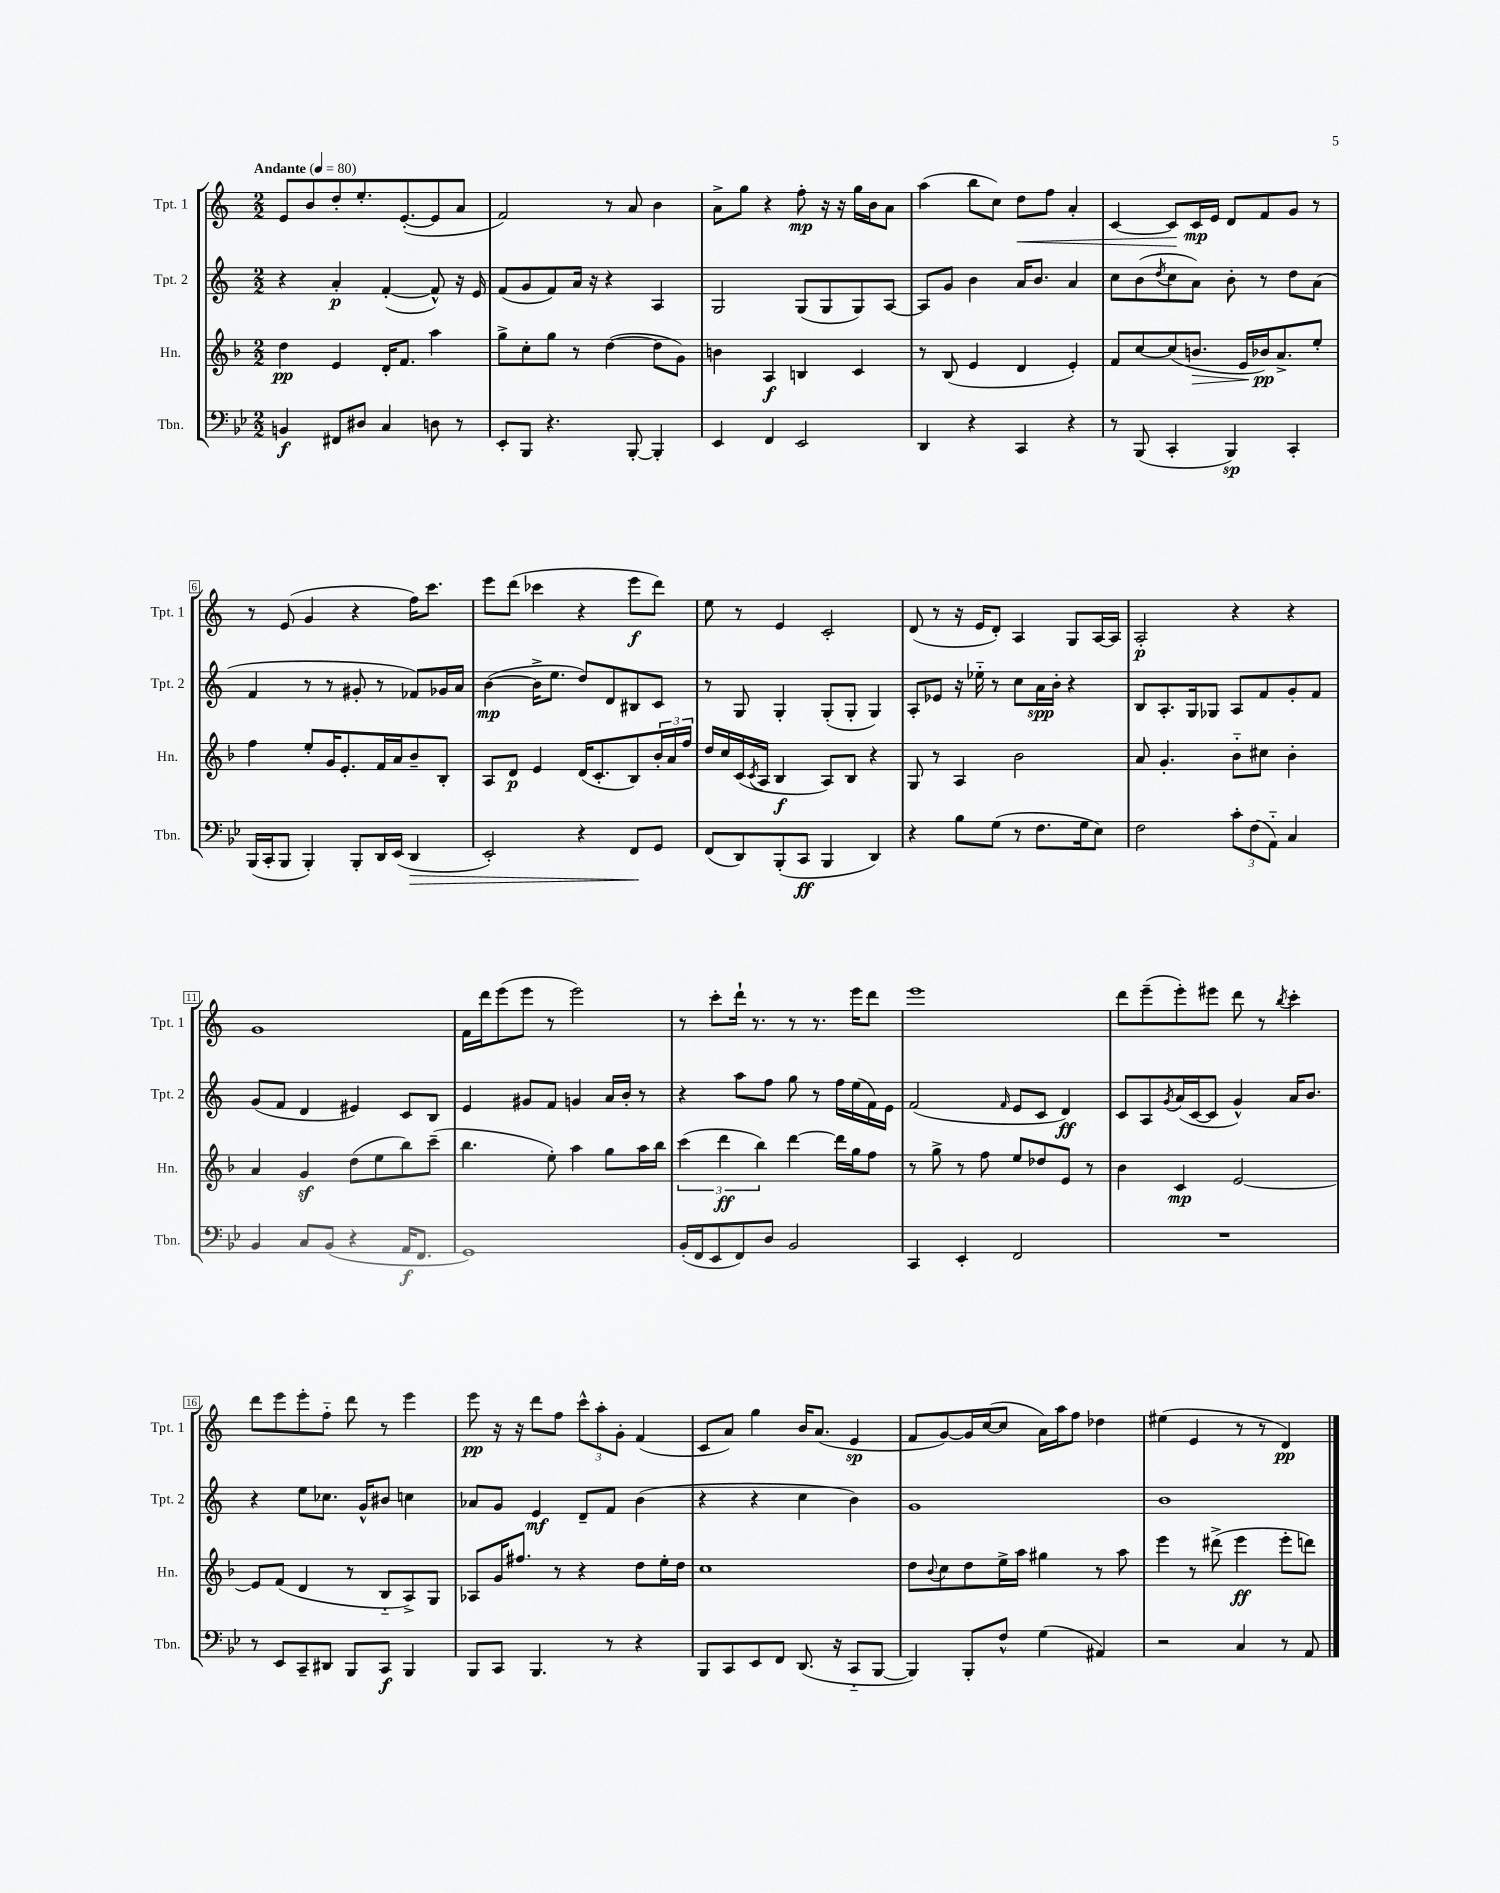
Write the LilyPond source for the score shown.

<<
\new StaffGroup <<
\new Staff = "s0" \with { instrumentName = "Tpt. 1" shortInstrumentName = "Tpt. 1" } {
    \clef treble \key c \major \numericTimeSignature \time 2/2 \tempo "Andante" 4 = 80
    e'8 b'8 d''8-. e''8.-. e'8.~-.( e'8 a'8 |
    f'2) r8 a'8 b'4 |
    a'8-> g''8 r4 f''8-.\mp r16 r16 g''16 b'16 a'8 |
    a''4( b''8 c''8) d''8\< f''8 a'4-. |
    c'4~ c'8\! c'16\mp e'16 d'8 f'8 g'8 r8 |
    r8 e'8( g'4 r4 f''16) c'''8. |
    e'''8 d'''8( ces'''4 r4 e'''8\f d'''8) |
    e''8 r8 e'4 c'2-. |
    d'8( r8 r16 e'16 d'8-.) a4 g8 a16~ a16 |
    a2-.\p r4 r4 |
    g'1 |
    f'16 d'''16 e'''8( e'''8 r8 e'''2) |
    r8 c'''8-. d'''16-! r8. r8 r8. e'''16 d'''8 |
    e'''1 |
    d'''8 e'''8--( e'''8-.) eis'''8 d'''8 r8 \acciaccatura { b''8 } c'''4-. |
    d'''8 e'''8 e'''8-. f''8-_ d'''8 r8 e'''4 |
    e'''8\pp r16 r16 d'''8 f''8 \tuplet 3/2 { c'''8-^ a''8-. g'8-. } f'4( |
    c'8 a'8) g''4 b'16 a'8.( e'4\sp |
    f'8 g'8~) g'16 c''16~( c''8 a'16) a''16 f''8 des''4 |
    eis''4( e'4 r8 r8 d'4\pp) \bar "|." |
}
\new Staff = "s1" \with { instrumentName = "Tpt. 2" shortInstrumentName = "Tpt. 2" } {
    \clef treble \key c \major \numericTimeSignature \time 2/2
    r4 a'4-.\p f'4~-.( f'8-^) r16 e'16 |
    f'8( g'8 f'8) a'16 r16 r4 a4 |
    g2 g8( g8 g8) a8~ |
    a8 g'8 b'4 a'16 b'8. a'4 |
    c''8 b'8( \acciaccatura { d''8 } c''8 a'8) b'8-. r8 d''8 a'8( |
    f'4 r8 r8 gis'8-. r8 fes'8) ges'16 a'16 |
    b'4~\mp( b'16-> e''8. d''8) d'8 bis8 c'8 |
    r8 g8 g4-. g8-.( g8-. g4) |
    a8-. ees'8 r16 ees''16-_ r8 c''8 a'16\spp b'16-. r4 |
    b8 a8.-. g16 ges8 a8 f'8 g'8-. f'8 |
    g'8( f'8 d'4 eis'4) c'8 b8 |
    e'4 gis'8 f'8 g'4 a'16 b'16-. r8 |
    r4 a''8 f''8 g''8 r8 f''16 e''16( f'16) e'16 |
    f'2( \grace { f'16 } e'8 c'8 d'4\ff) |
    c'8 a8 \acciaccatura { g'8 } a'16( c'16~ c'8 g'4-^) a'16 b'8. |
    r4 e''8 ces''8. g'16-^ bis'8 c''4 |
    aes'8 g'8 e'4\mf d'8-- f'8 b'4( |
    r4 r4 c''4 b'4) |
    g'1 |
    b'1 \bar "|." |
}
\new Staff = "s2" \with { instrumentName = "Hn." shortInstrumentName = "Hn." } {
    \clef treble \key f \major \numericTimeSignature \time 2/2
    d''4\pp e'4 d'16-. f'8. a''4 |
    g''8-> c''8-. g''8 r8 d''4~( d''8 g'8) |
    b'4 a4\f b4 c'4 |
    r8 bes8( e'4 d'4 e'4-.) |
    f'8 c''8~ c''8( b'8.\> e'16 bes'16\pp\!) a'8.-> e''8-. |
    f''4 e''8-. g'16 e'8.-. f'16 a'16 bes'8-- bes8-. |
    a8 d'8\p e'4 d'16( c'8.-. bes8) \tuplet 3/2 { bes'16-. a'16 f''16 } |
    d''16 c''16 c'16( \acciaccatura { c'8 } a16 bes4\f a8) bes8 r4 |
    g8 r8 a4 bes'2 |
    a'8 g'4.-. bes'8-_ cis''8 bes'4-. |
    a'4 g'4\sf d''8( e''8 bes''8) c'''8--( |
    bes''4. e''8-.) a''4 g''8 a''16 bes''16 |
    \tuplet 3/2 { c'''4( d'''4\ff bes''4) } d'''4~ d'''16 g''16 f''8 |
    r8 g''8-> r8 f''8 e''8 des''8 e'8 r8 |
    bes'4 c'4\mp e'2~ |
    e'8 f'8( d'4 r8 bes8-_ a8->) g8 |
    aes8 g'16 fis''8. r8 r4 d''8 e''16-. d''16 |
    c''1 |
    d''8 \appoggiatura { bes'8 } c''8 d''8 e''16-> a''16 gis''4 r8 a''8 |
    e'''4 r8 dis'''8->( e'''4\ff e'''8-. d'''8) \bar "|." |
}
\new Staff = "s3" \with { instrumentName = "Tbn." shortInstrumentName = "Tbn." } {
    \clef bass \key bes \major \numericTimeSignature \time 2/2
    b,4\f fis,8 dis8 c4 d8 r8 |
    ees,8-. bes,,8 r4. bes,,8~-. bes,,4-. |
    ees,4 f,4 ees,2 |
    d,4 r4 c,4 r4 |
    r8 bes,,8( c,4-. bes,,4\sp) c,4-. |
    bes,,16( c,16-. bes,,8 bes,,4-.) bes,,8-. d,16 ees,16( d,4\> |
    ees,2-.) r4 f,8\! g,8 |
    f,8( d,8) bes,,8-.( c,8\ff bes,,4 d,4) |
    r4 bes8 g8( r8 f8. g16 ees8) |
    f2 \tuplet 3/2 { c'8-. f8( a,8-_) } c4 |
    bes,4 c8 bes,8( r4 a,16\f f,8. |
    g,1) |
    bes,16-.( f,16 ees,8 f,8) d8 bes,2 |
    c,4 ees,4-. f,2 |
    R1 |
    r8 ees,8 c,8-- dis,8 bes,,8 c,8\f bes,,4 |
    bes,,8 c,8 bes,,4. r8 r4 |
    bes,,8 c,8 ees,8 f,8 d,8.( r16 c,8-_ bes,,8~ |
    bes,,4) bes,,8-. f8-^ g4( ais,4) |
    r2 c4 r8 a,8 \bar "|." |
}
>>
>>
\layout { \context { \Score \override BarNumber.stencil = #(make-stencil-boxer 0.1 0.3 ly:text-interface::print) } }
